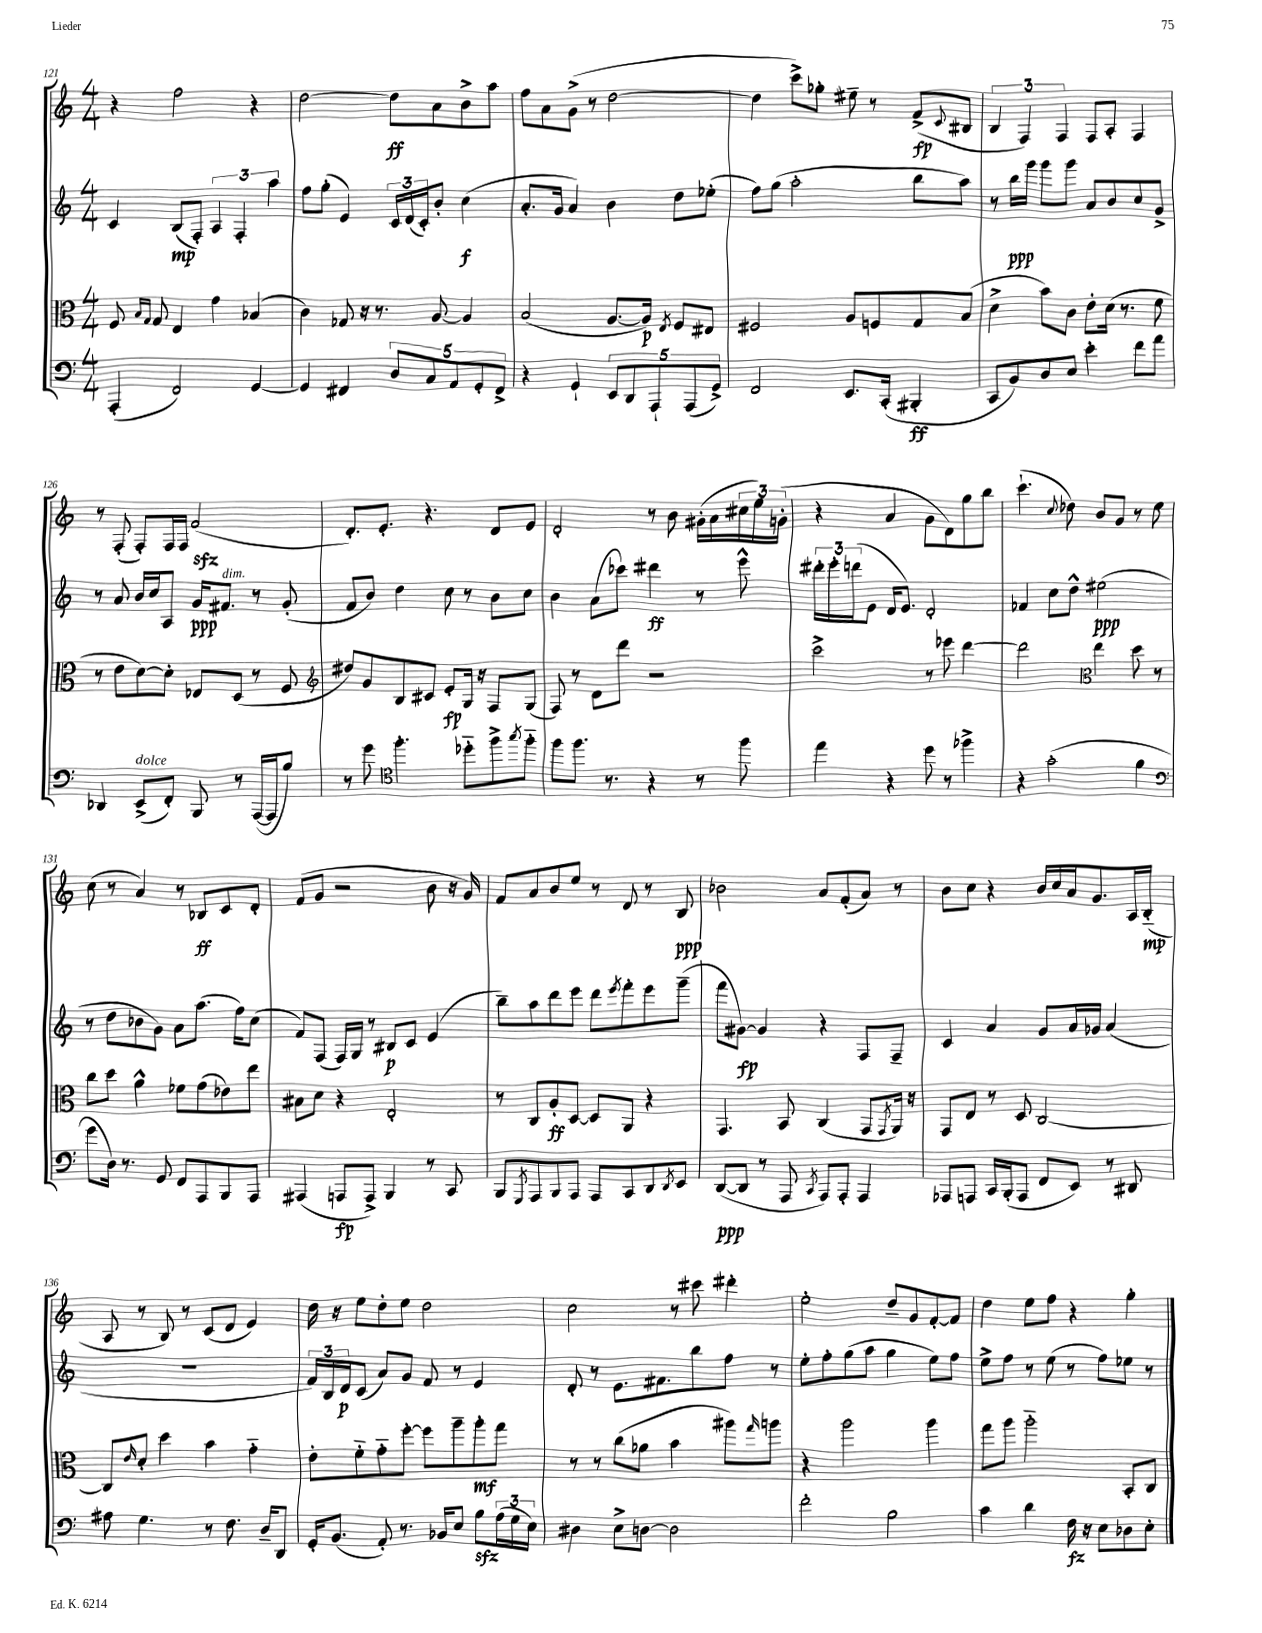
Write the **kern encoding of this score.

**kern	**kern	**kern	**kern
*staff4	*staff3	*staff2	*staff1
*clefF4	*clefC3	*clefG2	*clefG2
*k[]	*k[]	*k[]	*k[]
*M4/4	*M4/4	*M4/4	*M4/4
(4AAA'	8F	4c	4r
.	16qqB	.	.
.	16qqG	.	.
.	8G	.	.
2FF)	4E	(8B	2ff
.	.	8F')	.
.	4g	6A	.
.	.	6F'	.
[4GG	(4B-	.	4r
.	.	6aa	.
=	=	=	=
4GG]	4c)	8ff	[2dd
.	.	(8gg'	.
4FF#	8G-	4e)	.
.	16r	.	.
.	8.r	.	.
10D	.	24c	8dd]
.	.	(24d	.
.	.	24c')	.
10C	.	.	.
.	[8A	8b'	8a
10AA	.	.	.
.	4A]	(4cc	8b^
10GG'	.	.	.
.	.	.	8aa
10FF#^	.	.	.
=	=	=	=
4r	(2B	8.a'	8ff
.	.	.	8a
.	.	16g	.
4GG`	.	4a)	(8g^
.	.	.	8r
10EE	[8.A	4b	[2dd
10DD	.	.	.
.	16A])	.	.
10AAA`	.	.	.
.	8qE	.	.
.	8F	8dd	.
(10AAA	.	.	.
.	8E#	(8ee-'	.
10GG^)	.	.	.
=	=	=	=
2FF	2F#	8ff)	4dd]
.	.	(8gg	.
.	.	2aa'	8ccc^)
.	.	.	8gg-'
8.EE	8A	.	8ee#~
.	8F	.	8r
(16CC'	.	.	.
4BBB#'	8G	8bb	(8f^
.	.	.	8qqc
.	(8B	8aa)	8B#
=	=	=	=
8CC	4d^	8r	6B
8BB)	.	16bb	.
.	.	.	6F)
.	.	16ggg	.
8D	8b)	8ggg	.
.	.	.	6F
8E	8c	8ggg	.
4e'	8e'	8a	8F
.	(16d	8b	8A'
.	8.r	.	.
8f	.	8cc	4F
8a	8f	8g^	.
=	=	=	=
4DD-	8r	8r	8r
.	8e	8a	(8F'
(8EE^	[8d)	16b	8F')
.	.	16cc	.
8FF')	8d']	8A	16F
.	.	.	16F
8BBB	8E-	16g	(2f
.	.	8.f#	.
8r	(8D	.	.
([16AAA	8r	8r	.
16AAA]	.	.	.
8B)	8F	(8g'	.
=	=	=	=
*	*clefG2	*	*
8r	8dd#)	8f	8.d')
8g	8g	8b)	.
.	.	.	8.e'
*clefC4	*	*	*
4.ff'	8B	4dd	.
.	8c#	.	4.r
.	8e'	8cc	.
8dd-'~	16G	8r	.
.	16r	.	.
8ff^	8F	8b	8d
8qgg	.	.	.
8ff'~	(8G	8cc	8e
=	=	=	=
8ff	8F)	4b	2d'
8.ff	8r	.	.
.	8d	(8a	.
8.r	.	.	.
.	8ddd	8ccc-)	.
4r	2r	4ddd#	8r
.	.	.	8b
8r	.	8r	(16g#'
.	.	.	16a
8ff	.	8eee^^	24cc#
.	.	.	24ee)
.	.	.	(24g'
=	=	=	=
4ee	2ccc^	24ddd#'	4r
.	.	24eee'	.
.	.	(24ddd	.
.	.	8e	.
4r	.	16d	4a
.	.	8.e)	.
8dd	8r	2d'	8g
8r	8eee-	.	8d)
4ff-^	[4ddd	.	8gg
.	.	.	8bb
=	=	=	=
4r	2ddd]	4f-	(4.ccc`
(2g'	.	8cc	.
.	.	.	8qqcc
.	.	8dd^^	8dd-)
*	*clefC3	*	*
.	4ee	(2ee#	8b
.	.	.	8g
4f	8dd	.	8r
.	8r	.	8ee
=	=	=	=
*clefF4	*	*	*
8g	8cc	8r	(8cc
16D)	8dd	8dd	8r
8.r	.	.	.
.	4a^^	8b-	4a)
8GG	.	8g)	.
8FF	8f-	8a	8r
8AAA	(8g	(8.aa	8B-
8BBB	8e-)	.	8c
.	.	16ff)	.
8AAA	8ee	(8cc	8d'
=	=	=	=
(4AAA#	8B#	8f)	(8f
.	8d	(8F	8g
8AAA	4r	16F)	2r
.	.	16G	.
8AAA^)	.	8r	.
4BBB	2E'	8B#	.
.	.	8c	.
8r	.	(4e	8b
8CC	.	.	16r
.	.	.	16g)
=	=	=	=
8BBB	8r	8bb~)	8f
8qGGG	.	.	.
8AAA	8C	8aa	8a
8BBB	8A'	8ddd	8b
8AAA	[8D	8eee	8ee
8AAA	8D]	8ddd	8r
.	.	8qeee	.
8CC	8AA	8fff'	8d
8DD	4r	8eee	8r
8qDD	.	.	.
8EE	.	(8ggg~	8B
=	=	=	=
([8DD	4.GG	8fff	2b-
8DD]	.	[8g#)	.
8r	.	4g#]	.
8AAA	8BB	.	.
8qCC	.	.	.
8AAA)	(4C	4r	8a
8AAA'	.	.	(8f'
4AAA	8GG	8F	8a)
.	8qGG	.	.
.	16AA)	8F~	8r
.	16r	.	.
=	=	=	=
8AAA-	8GG	4c	8b
8AAA	8E	.	8cc
16CC	8r	4a	4r
(16BBB'	.	.	.
8AAA	8D	.	.
8FF	[2C	8g	16b
.	.	.	16cc
8EE)	.	16a	16a
.	.	16g-	8.g
8r	.	(4a	.
8DD#	.	.	16A
.	.	.	(16B'~
=	=	=	=
8A#	8C]	1r	8A
.	16qqe	.	.
4.G	8d'	.	8r
.	4dd	.	8B)
.	.	.	8r
8r	4b	.	(8c
8.F	.	.	8d
.	4g'~	.	4e)
16D~	.	.	.
8DD	.	.	.
=	=	=	=
16GG'	8e'	24f)	16dd
.	.	24B	.
(8.BB	.	.	16r
.	.	24d	.
.	8f'~	(8c	8ee
8AA')	8g'~	8a)	8dd'
8.r	[8ff'	8g	8ee
.	8ff]	8f	2dd
16BB-	.	.	.
8E	8aa~	8r	.
8B	8aa'	4e	.
(24A	8gg	.	.
24G	.	.	.
24E)	.	.	.
=	=	=	=
4D#	8r	8d'	2cc
.	8r	8r	.
8E^	(8cc	8.e	.
[8D	8a-	.	.
.	.	8.f#	.
2D]	4b	.	8r
.	.	8bb	8ccc#
.	8aa#)	8ff	4ddd#'
.	16qqgg	.	.
.	8aa	8r	.
=	=	=	=
2f'	4r	8ee'	2ee'
.	.	8ff'	.
.	2aa	(8gg	.
.	.	8aa	.
2B	.	4gg	8dd~
.	.	.	8g
.	4aa	8ee)	[8f'
.	.	8ff	8f]
=	=	=	=
4c	8gg	8ee^	4dd
.	8aa	8ff	.
4d	2aa'~	8r	8ee
.	.	(8ee	8ff
16F	.	8r	4r
16r	.	.	.
8E	.	8ff)	.
8D-	8BB'	8ee-	4gg'
8E'	8C	8r	.
==	==	==	==
*-	*-	*-	*-
